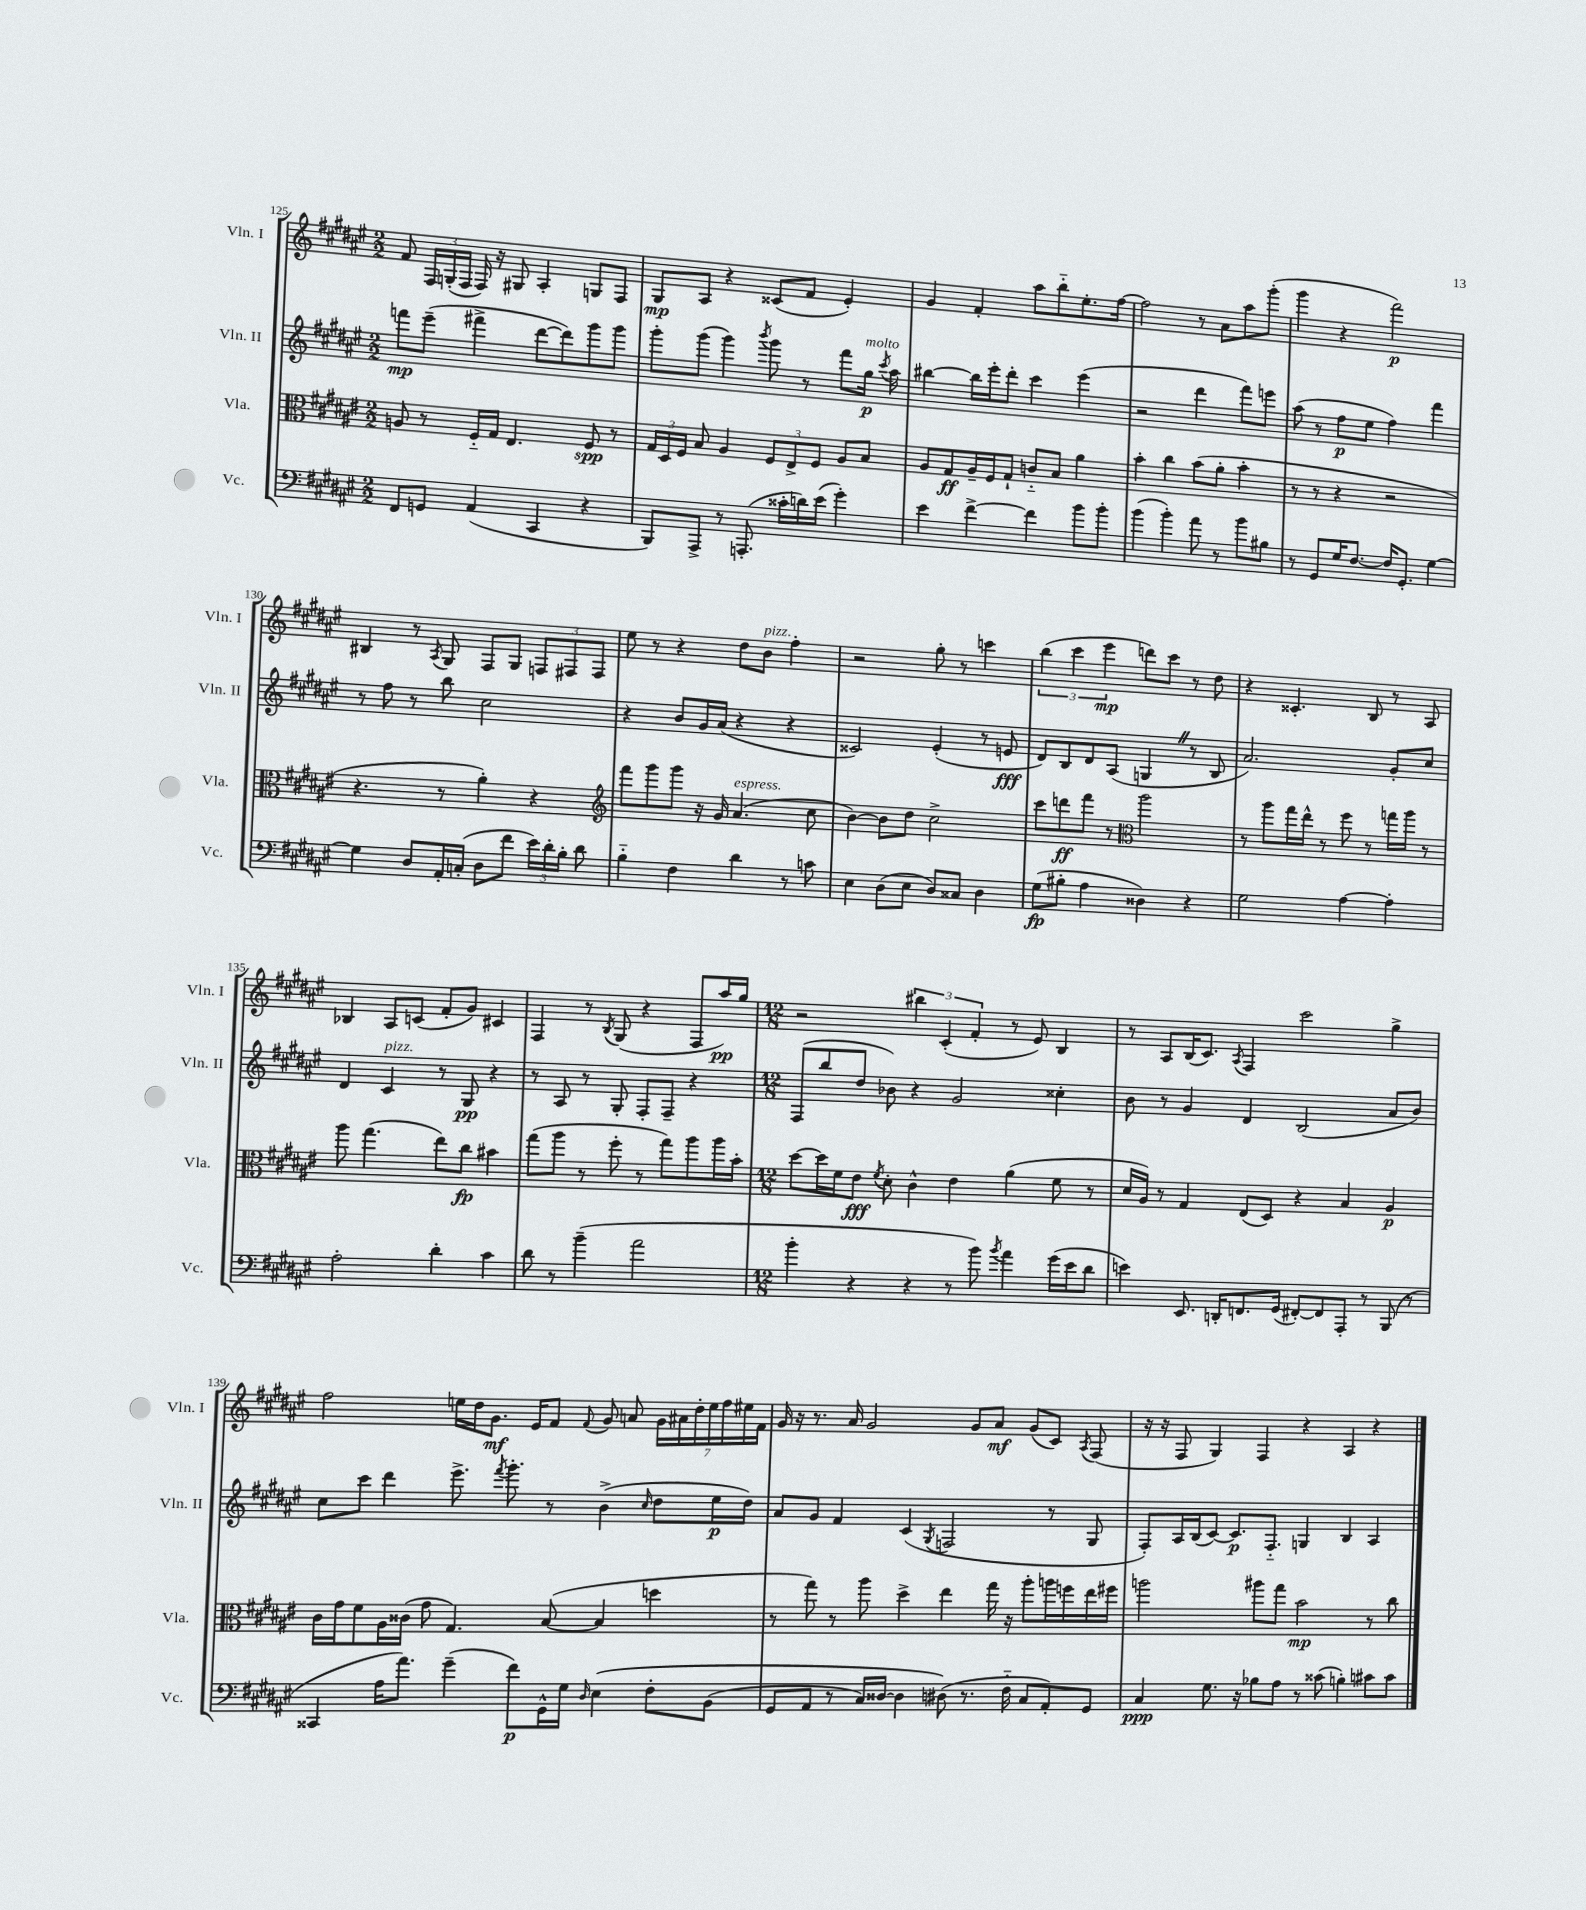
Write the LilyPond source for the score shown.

<<
\new StaffGroup <<
\new Staff = "s0" \with { instrumentName = "Vln. I" shortInstrumentName = "Vln. I" } {
    \clef treble \key fis \major \numericTimeSignature \time 2/2
    \autoBeamOff fis'8 \tuplet 3/2 { fis16[ g16-.( fis16] } fis16) r16 gis8 ais4-. g8[ fis8] |
    gis8[\mp ais8] r4 cisis'8[( fis'8] eis'4-.) |
    gis'4 fis'4-. ais''8[ b''8-_ eis''8.-. fis''16]~ |
    fis''2 r8 ais'8[ ais''8 gis'''8]-.( |
    gis'''4 r4 fis'''2\p) |
    bis4 r8 \acciaccatura { ais8 } gis8 fis8[ gis8] \tuplet 3/2 { f8[ fis8 fis8] } |
    eis''8 r8 r4 dis''8[ b'8]^\markup { \italic "pizz." } fis''4-. |
    r2 gis''8-. r8 c'''4 |
    \tuplet 3/2 { b''4( cis'''4 eis'''4\mp } d'''8[) cis'''8] r8 dis''8 |
    r4 cisis'4.-. b8 r8 ais8 |
    bes4 ais8[ c'8]( fis'8[-. gis'8]) cis'4 |
    fis4 r8 \acciaccatura { b8 } gis8( r4 fis8[ ais''16\pp) gis''16] |
    \numericTimeSignature \time 12/8 r2 \tuplet 3/2 { bis''4 cis'4-.( fis'4-. } r8 eis'8) b4 |
    r8 ais8[ b16( cis'8.]) \acciaccatura { ais8 } fis4 cis'''2 gis''4-> |
    fis''2 e''16[ dis''16 gis'8.]\mf eis'16[ fis'8] \appoggiatura { fis'8 } gis'8 a'8 \tuplet 7/4 { gis'16[ ais'16 dis''16-. e''16 fis''16 eis''16 fis'16] } |
    gis'16 r16 r8. ais'16 gis'2 gis'8[ ais'8]\mf gis'8[( cis'8]) \acciaccatura { ais8 } fis8( |
    r16 r16 fis8 gis4) fis4 r4 ais4 r4 \bar "|." |
}
\new Staff = "s1" \with { instrumentName = "Vln. II" shortInstrumentName = "Vln. II" } {
    \clef treble \key fis \major \numericTimeSignature \time 2/2
    \autoBeamOff f'''8[\mp eis'''8]--( fis'''4-> dis'''8[~ dis'''8) gis'''8 gis'''8] |
    gis'''8[-. gis'''8]( gis'''4) \acciaccatura { b'''8 } gis'''8 r8 fis'''8[ gis''16]\p^\markup { \italic "molto" } \acciaccatura { cis'''8 } ais''16 |
    bis''4~ bis''16[ eis'''16-. dis'''8]-. cis'''4 eis'''4( |
    r2 dis'''4 fis'''8[) e'''8] |
    ais''8( r8 fis''8[\p eis''8] fis''4) fis'''4 |
    r8 fis''8 r8 b''8 cis''2 |
    r4 b'8[ gis'16 ais'16]( r4 r4 |
    cisis'2) eis'4-.( r8 e'8\fff |
    dis'8[) b8 dis'8 ais8]( g4 \once \override BreathingSign.text = \markup { \musicglyph "scripts.caesura.straight" } \breathe r8 b8 |
    ais'2.) gis'8[-. cis''8] |
    dis'4 cis'4^\markup { \italic "pizz." } r8 gis8\pp r4 |
    r8 ais8 r8 gis8-. fis8[-. fis8]-- r4 |
    \numericTimeSignature \time 12/8 fis8[( b''8 dis''8] bes'8) r4 gis'2 cisis''4-. |
    b'8 r8 gis'4 dis'4 b2( ais'8[ b'8]) |
    cis''8[ cis'''8] dis'''4 eis'''8.-> \acciaccatura { fis'''8 } gis'''8.-. r8 b'4->( \grace { cis''16 } dis''8[ eis''16\p dis''16]) |
    ais'8[ gis'8] fis'4 cis'4( \acciaccatura { gis8 } f2 r8 gis8 |
    fis8[-.) ais16 b16( cis'8]~) cis'8.[\p fis8.]-_ g4 b4 ais4 \bar "|." |
}
\new Staff = "s2" \with { instrumentName = "Vla." shortInstrumentName = "Vla." } {
    \clef alto \key fis \major \numericTimeSignature \time 2/2
    \autoBeamOff a8 r8 fis16[-_ gis16] eis4. fis8\spp r8 |
    \tuplet 3/2 { gis16[ dis16 fis16] } b8 ais4 \tuplet 3/2 { fis8[ eis8-> fis8] } ais8[ b8] |
    ais8[ gis8\ff ais16-- fis16 gis8]-! c'8[-_ b8] ais'4 |
    b'4-. cis''4 b'8[( ais'8]-. b'4-. |
    r8 r8 r4 r2 |
    r4. r8 ais'4-.) r4 |
    \clef treble fis'''8[ gis'''8 gis'''8] r16 gis'16 ais'4.^\markup { \italic "espress." }( cis''8 |
    b'4~) b'8[ dis''8] cis''2-> |
    cis'''8[ d'''8\ff fis'''8] r8 \clef alto ais''2 |
    r8 ais''8[ gis''16 eis''16]-^ r8 fis''8 r8 g''16[ ais''16] r8 |
    ais''8 gis''4.( eis''8[) cis''8]\fp bis'4 |
    gis''8[( ais''8] r8 fis''8-. r8 gis''8[) ais''8 ais''16 b'16]-. |
    \numericTimeSignature \time 12/8 dis''8[~ dis''16 fis'16 eis'8]\fff \acciaccatura { fis'8 } dis'8-. cis'4-^ eis'4 ais'4( fis'8 r8 |
    dis'16[ ais16]) r8 gis4 eis8[( dis8]) r4 b4 ais4\p |
    cis'16[ gis'16 fis'8 ais16 cisis'16]( gis'8 gis4.) b8~( b4 d''4 |
    r8 gis''8) r8 ais''8 dis''4-> eis''4 gis''16 r16 ais''8[-. a''16 f''16 eis''16 fis''16] |
    a''2 ais''8[ gis''8] b'2\mp r8 cis''8 \bar "|." |
}
\new Staff = "s3" \with { instrumentName = "Vc." shortInstrumentName = "Vc." } {
    \clef bass \key fis \major \numericTimeSignature \time 2/2
    \autoBeamOff fis,8[ g,8] ais,4( cis,4 r4 |
    b,,8[) ais,,8]-> r8 a,,8.-.( cisis'16[-. d'16) eis'16]( gis'4-.) |
    eis'4 fis'4~-> fis'4 b'8[ b'8]-. |
    b'4( b'4-.) ais'8 r8 b'8[ bis8] |
    r8 gis,8[ gis16 fis8.]~ fis16[ gis,8.]-. gis4~ |
    gis4 dis8[ ais,16-. c16]-.( dis8[ fis'8] \tuplet 3/2 { eis'16[) dis'16-. b16]-. } dis'8 |
    b4-_ fis4 dis'4 r8 c'8 |
    eis4 dis8[( eis8] dis8[) cisis8] dis4 |
    gis8[\fp( bis8]-. ais4 disis4) r4 |
    gis2 ais4~ ais4-. |
    ais2-. dis'4-. cis'4 |
    dis'8 r8 b'4--( ais'2 |
    \numericTimeSignature \time 12/8 b'4-. r4 r4 r8 b'8) \acciaccatura { b'8 } ais'4 gis'16[( eis'16 dis'8] |
    e'4) eis,8. d,16[-. f,8. gis,16]( fis,8[~-.) fis,8 ais,,8]-. r8 b,,8( r8 |
    cisis,4 ais16[ ais'8.]) gis'4--( fis'8[\p) gis,16-^ gis16] \grace { dis16 } eis4\( fis8[-. b,8]( |
    gis,8[ ais,8] r8 cis16[) disis16]~ disis4 dis8(\) r8. fis16-_ cis8[ ais,8-.) gis,8] |
    cis4\ppp gis8. r16 bes8[ ais8] r8 cisis'8( b4-.) cis'8[ cis'8] \bar "|." |
}
>>
>>
\layout { \context { \Score currentBarNumber = #125 } }
